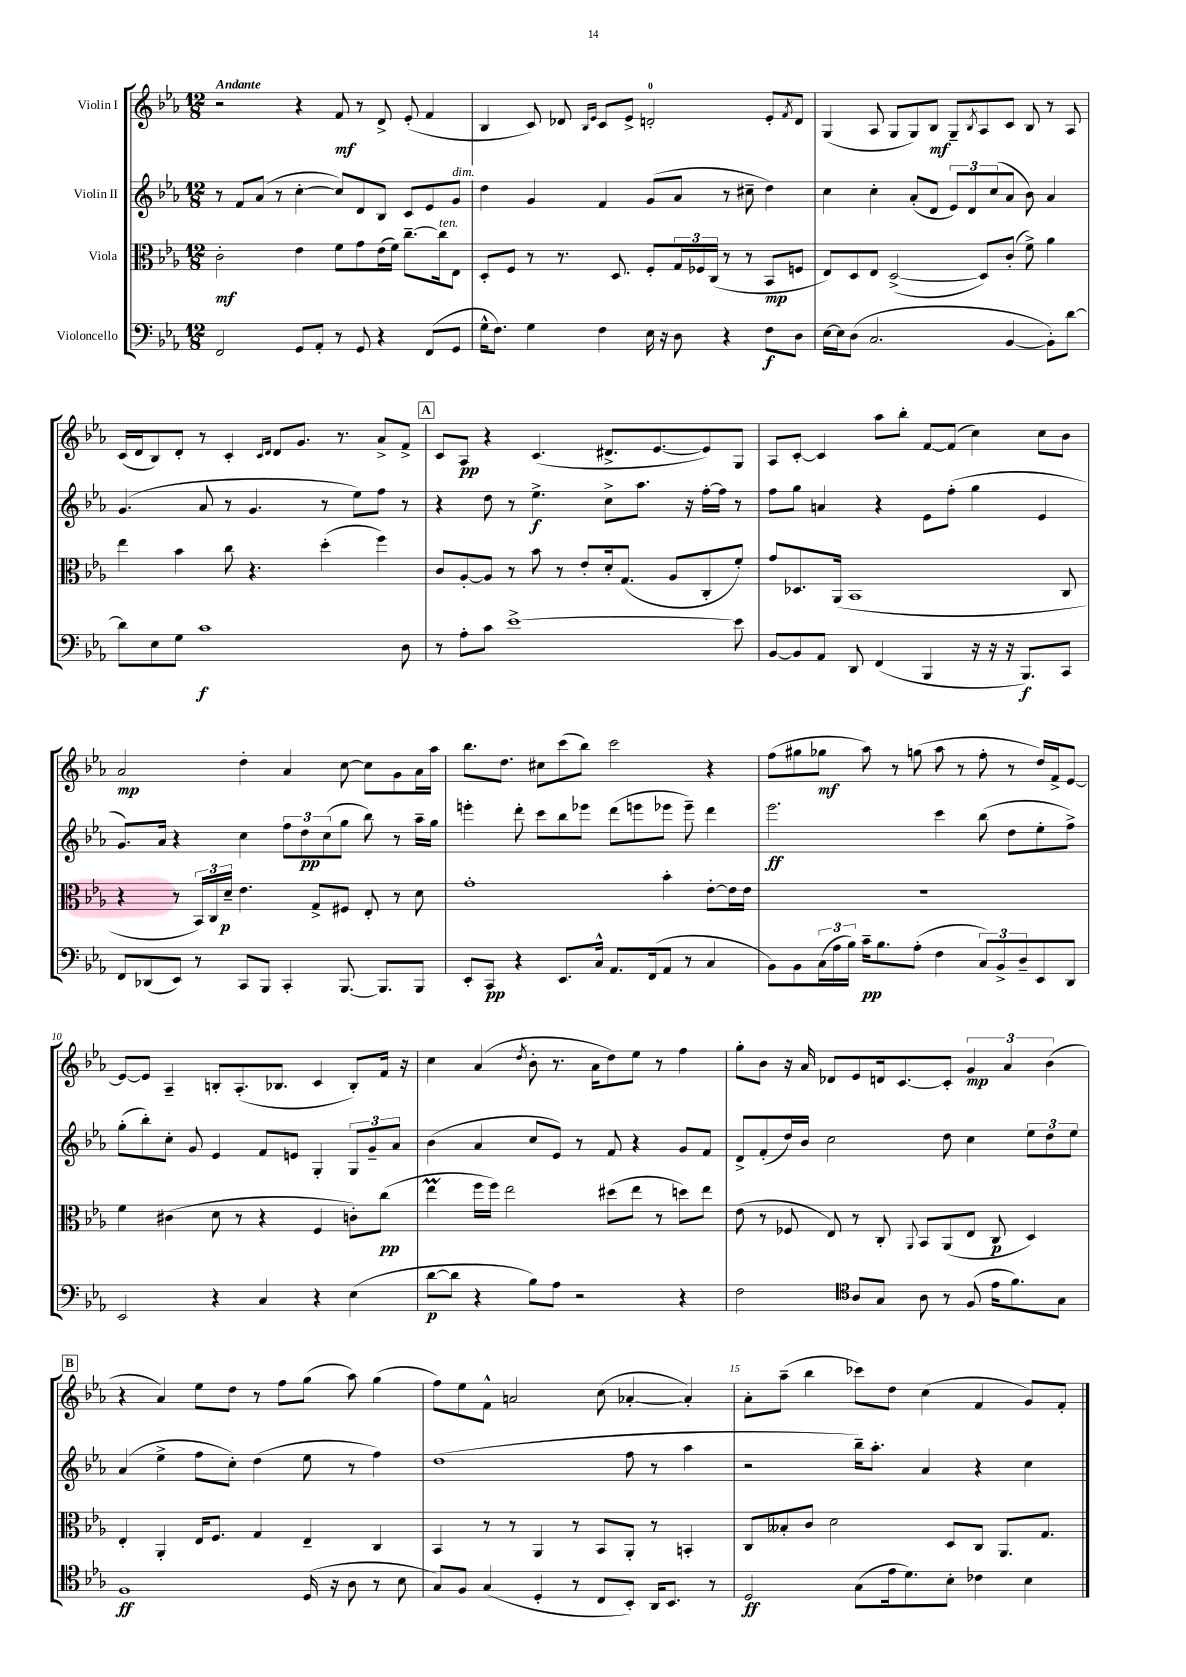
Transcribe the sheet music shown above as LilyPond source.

<<
\new StaffGroup <<
\new Staff = "s0" \with { instrumentName = "Violin I" } {
    \clef treble \key ees \major \numericTimeSignature \time 12/8 \tempo "Andante"
    r2 r4 f'8\mf r8 d'8-> ees'8-.( f'4 |
    bes4 c'8) des'8 \grace { bes16 ees'16 } c'8 ees'8-> d'2-0-. ees'8-. \acciaccatura { f'8 } d'8 |
    g4( aes8 g8 g8) bes8\mf g8-- \acciaccatura { bes8 } aes8 c'8 bes8 r8 aes8 |
    c'16( d'16 bes8) d'8-. r8 c'4-. \grace { c'16 d'16 } d'8 g'8. r8. aes'8-> f'8-> |
    \mark \markup { \box "A" } c'8 aes8\pp r4 c'4.( dis'8.-> ees'8.~ ees'8) g8 |
    aes8 c'8~-. c'4 aes''8 bes''8-. f'8~ f'8( c''4) c''8 bes'8 |
    aes'2\mp d''4-. aes'4 c''8~ c''8 g'8 aes'16 aes''16 |
    bes''8. d''8. cis''8 c'''8( bes''8) c'''2 r4 |
    f''8( gis''8 ges''8\mf aes''8) r8 g''8( aes''8 r8 f''8-. r8 d''16) f'16-> ees'8~ |
    ees'8~ ees'8 aes4-- b8-. aes8.-.( bes8. c'4 bes8-.) f'16 r16 |
    c''4 aes'4( \acciaccatura { d''8 } bes'8-. r8. aes'16 d''8) ees''8 r8 f''4 |
    g''8-. bes'8 r16 aes'16 des'8 ees'8 d'16 c'8.~ c'8-. \tuplet 3/2 { g'4\mp aes'4 bes'4( } |
    \mark \markup { \box "B" } r4 aes'4) ees''8 d''8 r8 f''8 g''8( aes''8) g''4( |
    f''8) ees''8 f'8-^ a'2 c''8( aes'4~-. aes'4-.) |
    aes'8-. aes''8--( bes''4 ces'''8) d''8 c''4( f'4 g'8) f'8-. \bar "|." |
}
\new Staff = "s1" \with { instrumentName = "Violin II" } {
    \clef treble \key ees \major \numericTimeSignature \time 12/8
    r8 f'8 aes'8( r8 c''4~-. c''8) d'8 bes8 c'8 ees'8 g'8^\markup { \italic "dim." } |
    d''4 g'4 f'4 g'8( aes'8 r8 cis''8-- d''4) |
    c''4 c''4-. aes'8-.( d'8 \tuplet 3/2 { ees'8) d'8 c''8( } aes'8 bes'8) aes'4 |
    g'4.( aes'8 r8 g'4. r8 ees''8) f''8 r8 |
    \mark \markup { \box "A" } r4 d''8 r8 ees''4.->\f c''8-> aes''8. r16 f''16~-. f''16 r8 |
    f''8 g''8 a'4 r4 ees'8 f''8-.( g''4 ees'4 |
    g'8.) aes'16 r4 c''4 \tuplet 3/2 { f''8 d''8\pp c''8( } g''8 bes''8) r8 aes''16-- g''16 |
    e'''4-. d'''8-. c'''8 bes''8 ees'''8 d'''8( e'''8 ees'''8 ees'''8--) d'''4 |
    ees'''2.\ff c'''4 bes''8( d''8 ees''8-. f''8->) |
    g''8-.( bes''8-.) c''8-. g'8 ees'4 f'8 e'8 g4-. \tuplet 3/2 { g8 g'8-- aes'8 } |
    bes'4( aes'4 c''8 ees'8) r8 f'8 r4 g'8 f'8 |
    d'8-> f'8-.( d''16) bes'16 c''2 d''8 c''4 \tuplet 3/2 { ees''8 d''8 ees''8 } |
    \mark \markup { \box "B" } aes'4( ees''4-> f''8 c''8-.) d''4( ees''8 r8 f''4) |
    d''1( f''8 r8 aes''4 |
    r2 bes''16--) aes''8.-. aes'4 r4 c''4 \bar "|." |
}
\new Staff = "s2" \with { instrumentName = "Viola" } {
    \clef alto \key ees \major \numericTimeSignature \time 12/8
    c'2-.\mf ees'4 f'8 g'8 ees'16( f'16) c''8.~-- c''16^\markup { \italic "ten." } ees8 |
    d8-. f8 r8 r8. d8. f8-. \tuplet 3/2 { g16 fes16 c16( } r8 r8 bes,8\mp f8 |
    ees8) d8 ees8 d2~->( d8) c'8-.( f'8->) aes'4 |
    ees''4 bes'4 c''8 r4. d''4-.( f''4) |
    \mark \markup { \box "A" } c'8 aes8~-. aes8 r8 bes'8 r8 ees'8-. d'16-. g8.( aes8 c8-. f'8-.) |
    g'8 des8. aes,16( bes,1 c8 |
    r4 r8 \tuplet 3/2 { bes,16) c16 d'16--\p } ees'4. g8-> fis8 ees8-. r8 d'8 |
    g'1-. bes'4-. ees'8~-. ees'16 ees'16 |
    R1. |
    f'4 cis'4( d'8 r8 r4 f4 c'8-.) c''8\pp( |
    ees''4\prall f''16 f''16) ees''2 dis''8( ees''8 r8 d''8) ees''8 |
    ees'8( r8 fes8 ees8) r8 c8-. \appoggiatura { aes,8 } bes,8 aes,8( ees8 c8\p d4) |
    \mark \markup { \box "B" } ees4-. aes,4-. ees16 f8. g4 ees4-- c4 |
    bes,4 r8 r8 aes,4 r8 bes,8 aes,8-. r8 b,4-. |
    c8 beses8-. c'8 d'2 d8 c8 aes,8. g8. \bar "|." |
}
\new Staff = "s3" \with { instrumentName = "Violoncello" } {
    \clef bass \key ees \major \numericTimeSignature \time 12/8
    f,2 g,8 aes,8-. r8 g,8 r4 f,8( g,8 |
    g16-^ f8.) g4 f4 ees16 r16 d8 r4 f8\f d8 |
    ees16~ ees16 d8( c2. bes,4~ bes,8-.) d'8~ |
    d'8 ees8 g8 c'1\f d8 |
    \mark \markup { \box "A" } r8 aes8-. c'8 ees'1~-> ees'8 |
    bes,8~ bes,8 aes,8 d,8 f,4( bes,,4 r16 r16 r16 bes,,8.\f) c,8 |
    f,8 des,8( ees,8) r8 c,8 bes,,8 c,4-. bes,,8.~ bes,,8. bes,,8 |
    ees,8-. c,8\pp r4 ees,8. c16-^ aes,8. f,16( aes,8 r8 c4 |
    bes,8) bes,8 \tuplet 3/2 { c16( aes16 bes16) } c'16--\pp bes8. aes8-.( f4 \tuplet 3/2 { c8) bes,8-> d8-- } ees,8 d,8 |
    ees,2 r4 c4 r4 ees4( |
    d'8~\p d'8 r4 bes8) aes8 r2 r4 |
    f2 \clef tenor aes8 g8 aes8 r8 f8( ees'16 f'8.) g8 |
    \mark \markup { \box "B" } f1\ff d16( r16 aes8 r8 bes8 |
    g8) f8 g4( d4-. r8 c8 bes,8-.) aes,16 bes,8. r8 |
    d2\ff g8( ees'16 d'8.) bes8-. ces'4 bes4 \bar "|." |
}
>>
>>
\layout { \context { \Score \override BarNumber.break-visibility = ##(#f #t #t) barNumberVisibility = #(every-nth-bar-number-visible 5) } }
